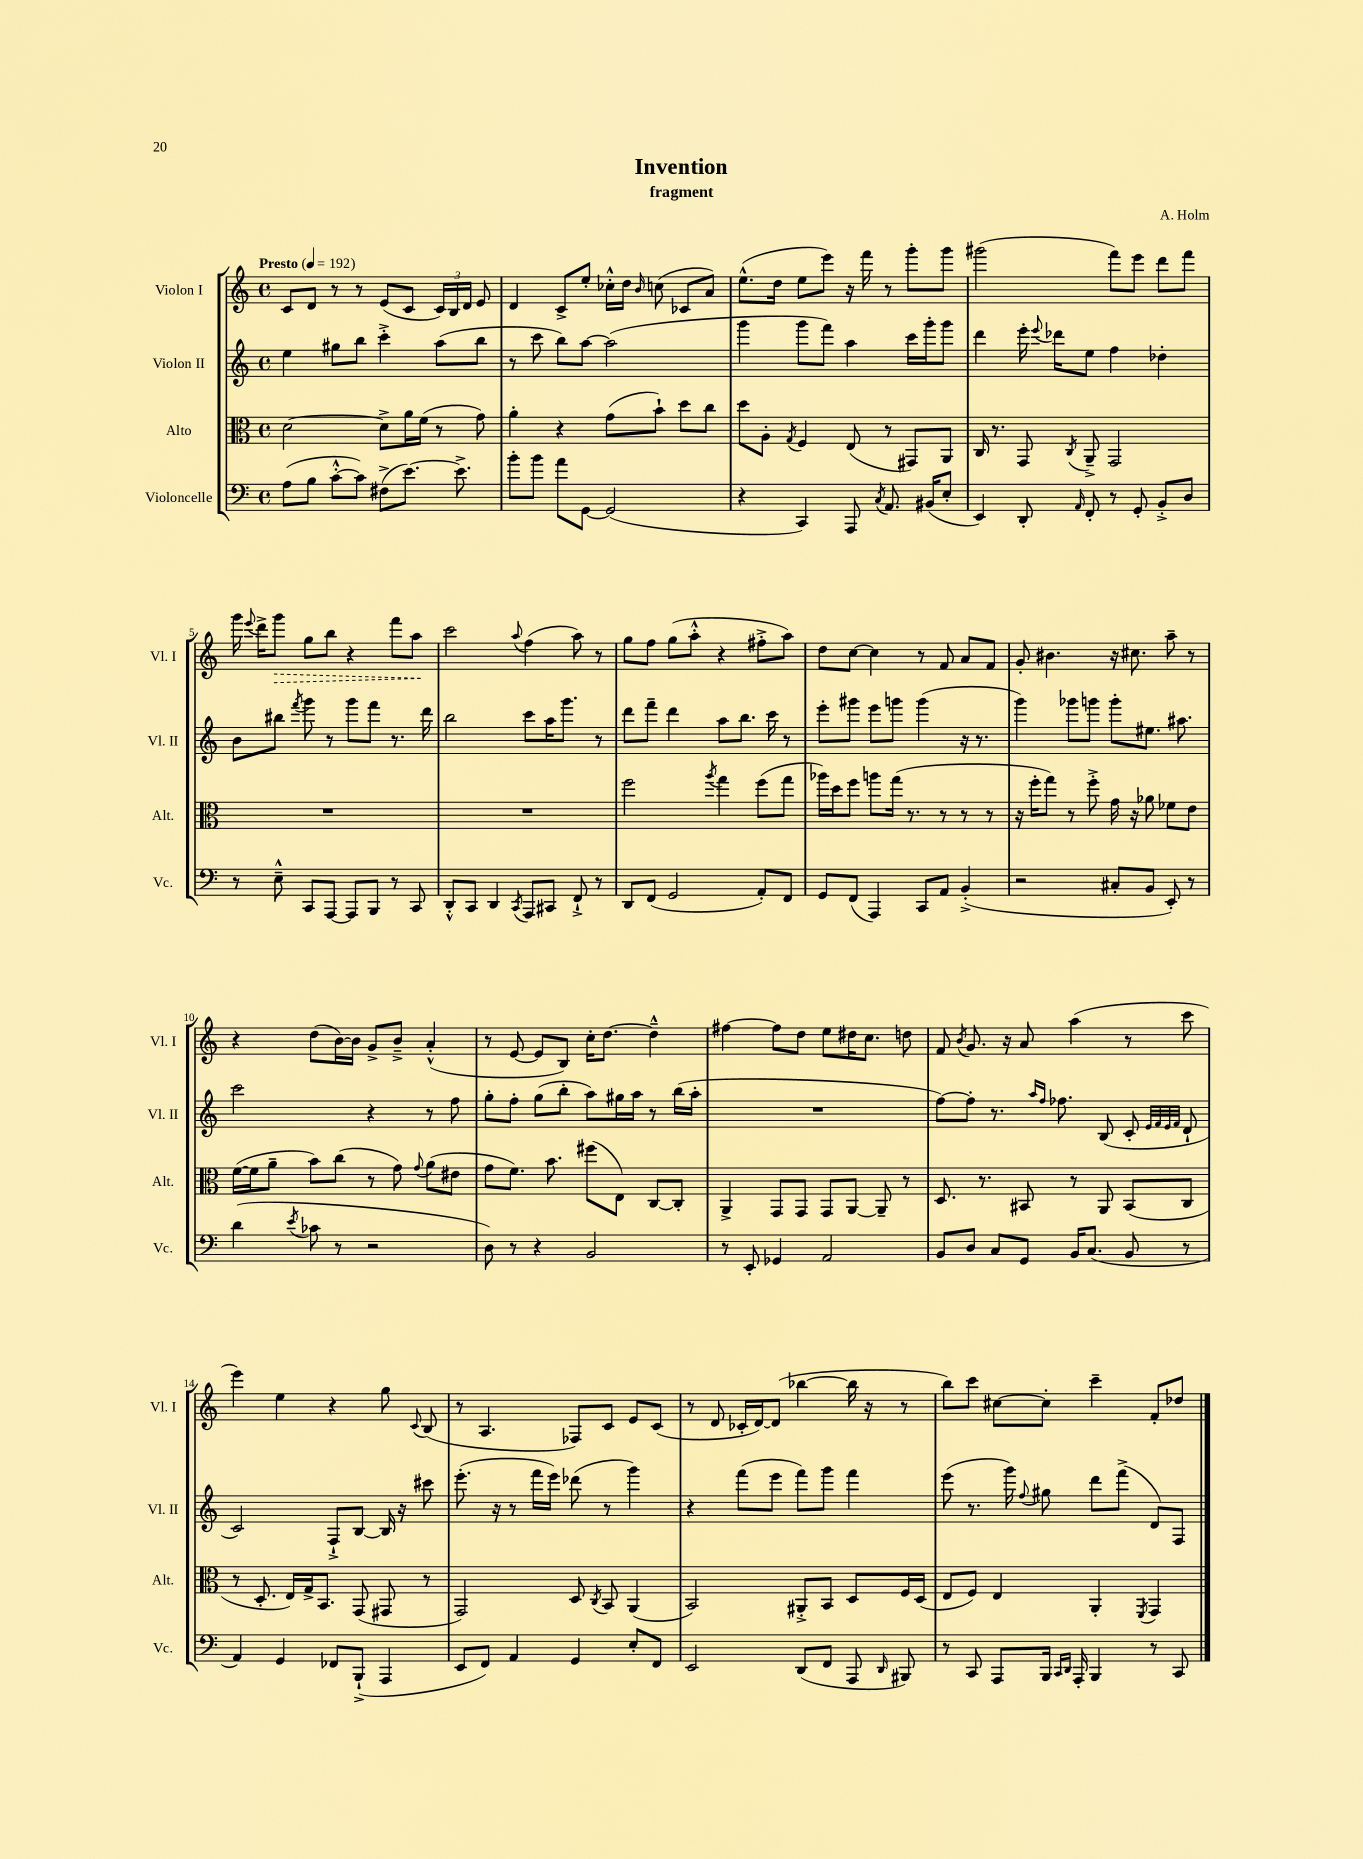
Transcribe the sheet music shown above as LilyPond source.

\header { title = "Invention" composer = "A. Holm" subtitle = "fragment" }
<<
\new StaffGroup <<
\new Staff = "s0" \with { instrumentName = "Violon I" shortInstrumentName = "Vl. I" } {
    \clef treble \key c \major \defaultTimeSignature \time 4/4 \tempo "Presto" 4 = 192
    \autoBeamOff c'8[ d'8] r8 r8 e'8[( c'8] \tuplet 3/2 { c'16[) b16 d'16] } e'8 |
    d'4 c'8[-> e''8]-. ces''16[-.-^ d''16] \grace { b'16 } c''8( ces'8[ a'8]) |
    e''8.[-^( d''16] e''8[ e'''8]) r16 f'''16 r8 g'''8[-. g'''8] |
    gis'''2( f'''8[) e'''8] d'''8[ f'''8] |
    g'''16 \appoggiatura { e'''8 } d'''16[-> \once \override Hairpin.style = #'dashed-line g'''8]\> g''8[ b''8] r4 f'''8[ a''8]\! |
    c'''2 \appoggiatura { a''8 } f''4( a''8) r8 |
    g''8[ f''8] g''8[( a''8]-.-^ r4 fis''8[-.-> a''8]) |
    d''8[ c''8]~ c''4 r8 f'8 a'8[ f'8] |
    g'8-. bis'4. r16 cis''8. a''8-- r8 |
    r4 d''8[( b'16~) b'16] g'8[-> b'8]---> a'4-.-^( |
    r8 e'8~ e'8[ b8]) c''16[-. d''8.]~ d''4---^ |
    fis''4~ fis''8[ d''8] e''8[ dis''16 c''8.] d''8 |
    f'8 \acciaccatura { b'8 } g'8. r16 a'8 a''4( r8 c'''8 |
    e'''4) e''4 r4 g''8 \appoggiatura { c'8 } b8( |
    r8 a4. fes8[) c'8] e'8[ c'8]( |
    r8 d'8 ces'16[-. d'16~) d'8]( bes''4~ bes''16 r16 r8 |
    b''8[) c'''8] cis''8[~ cis''8]-. c'''4-- f'8[-. des''8] \bar "|." |
}
\new Staff = "s1" \with { instrumentName = "Violon II" shortInstrumentName = "Vl. II" } {
    \clef treble \key c \major \defaultTimeSignature \time 4/4
    \autoBeamOff e''4 gis''8[ b''8] c'''4-.-> a''8[( b''8] |
    r8 c'''8 b''8[) a''8]~ a''2( |
    g'''4 g'''8[ f'''8]) a''4 c'''16[ g'''16-. g'''8] |
    d'''4 e'''16-. \appoggiatura { e'''8 } des'''16[ e''8] f''4 des''4-. |
    b'8[ bis''8] \acciaccatura { f'''8 } g'''8 r8 g'''8[ f'''8] r8. d'''16 |
    b''2 c'''8[ a''16 g'''8.] r8 |
    d'''8[ f'''8]-- d'''4 a''8[ b''8.] c'''16 r8 |
    e'''8[-. gis'''8] e'''8[ g'''8] g'''4( r16 r8. |
    g'''4) ges'''8[ g'''8] g'''8[-. eis''8.] ais''8. |
    c'''2 r4 r8 f''8 |
    g''8[-. f''8]-. g''8[( b''8]-. a''8[) gis''16 a''16] r8 b''16[( a''16]-. |
    R1 |
    f''8[~) f''8]-. r8. \grace { a''16[ f''16] } fes''8. b8( c'8-. \grace { e'32[ f'32 e'32 f'32] } d'8-! |
    c'2) f8[-!-> b8]~ b16 r16 cis'''8 |
    e'''8.-.( r16 r8 f'''16[ e'''16]) des'''8( r8 g'''4) |
    r4 f'''8[( e'''8] f'''8[) g'''8] f'''4 |
    e'''8( r8. g'''16) \appoggiatura { f''8 } gis''8 d'''8[ f'''8]->( d'8[) f8] \bar "|." |
}
\new Staff = "s2" \with { instrumentName = "Alto" shortInstrumentName = "Alt." } {
    \clef alto \key c \major \defaultTimeSignature \time 4/4
    \autoBeamOff d'2~ d'8[-> a'16 f'16]( r8 g'8) |
    a'4-. r4 g'8[( b'8]-!) d''8[ c''8] |
    d''8[ a8]-. \acciaccatura { g8 } f4 e8( r8 gis,8[) a,8] |
    c16 r8. g,8 \acciaccatura { c8 } a,8---> g,2 |
    R1 |
    R1 |
    f''2 \acciaccatura { a''8 } g''4 f''8[( g''8] |
    aes''16[) d''16 f''8] a''8[ g''16]( r8. r8 r8 r8 |
    r16 f''16[-. g''8]) r8 f''8-.-> g'16 r16 aes'8 fes'8[ e'8] |
    f'16[~( f'16 a'8]-- b'8[) c''8]( r8 g'8) \appoggiatura { g'8 } a'8[( eis'8] |
    g'8[ f'8.]) b'8. fis''8[( e8]) c8[~ c8]-. |
    a,4-> g,8[ g,8] g,8[ a,8]~ a,8-- r8 |
    d8. r8. bis,8 r8 a,8 bis,8[( c8] |
    r8 d8.-. e16[) g16-> b,8.] g,8( gis,8 r8 |
    g,2) d8 \acciaccatura { c8 } b,8 a,4( |
    b,2) ais,8[-.-> b,8] d8[ f16 d16]( |
    e8[ f8]) e4 a,4-. \acciaccatura { f,8 } g,4 \bar "|." |
}
\new Staff = "s3" \with { instrumentName = "Violoncelle" shortInstrumentName = "Vc." } {
    \clef bass \key c \major \defaultTimeSignature \time 4/4
    \autoBeamOff a8[( b8] c'8[~-.-^ c'8]) fis8[->( e'8.]~) e'8.-> |
    b'8[-. b'8] a'8[ g,8]~ g,2( |
    r4 c,4) a,,8 \acciaccatura { c8 } a,8. bis,16[( e8]-. |
    e,4) d,8-. \grace { a,16 } f,8-. r8 g,8-. b,8[-.-> d8] |
    r8 e8---^ c,8[ a,,8]~ a,,8[ b,,8] r8 c,8 |
    d,8[-.-^ c,8] d,4 \acciaccatura { c,8 } a,,8[ cis,8] f,8-!-> r8 |
    d,8[ f,8]( g,2 a,8[-.) f,8] |
    g,8[ f,8]( a,,4) c,8[ a,8] b,4-.->( |
    r2 cis8[-. b,8] e,8-.) r8 |
    d'4( \acciaccatura { e'8 } ces'8 r8 r2 |
    d8) r8 r4 b,2 |
    r8 e,8-. ges,4 a,2 |
    b,8[ d8] c8[ g,8] b,16[ c8.]( b,8 r8 |
    a,4) g,4 fes,8[ b,,8]-!->( a,,4 |
    e,8[ f,8]) a,4 g,4 e8[-. f,8] |
    e,2 d,8[( f,8] a,,8 \grace { d,16 } bis,,8) |
    r8 c,8 a,,8[ b,,16] \grace { c,16[ d,16] } a,,16-. b,,4 r8 c,8 \bar "|." |
}
>>
>>
